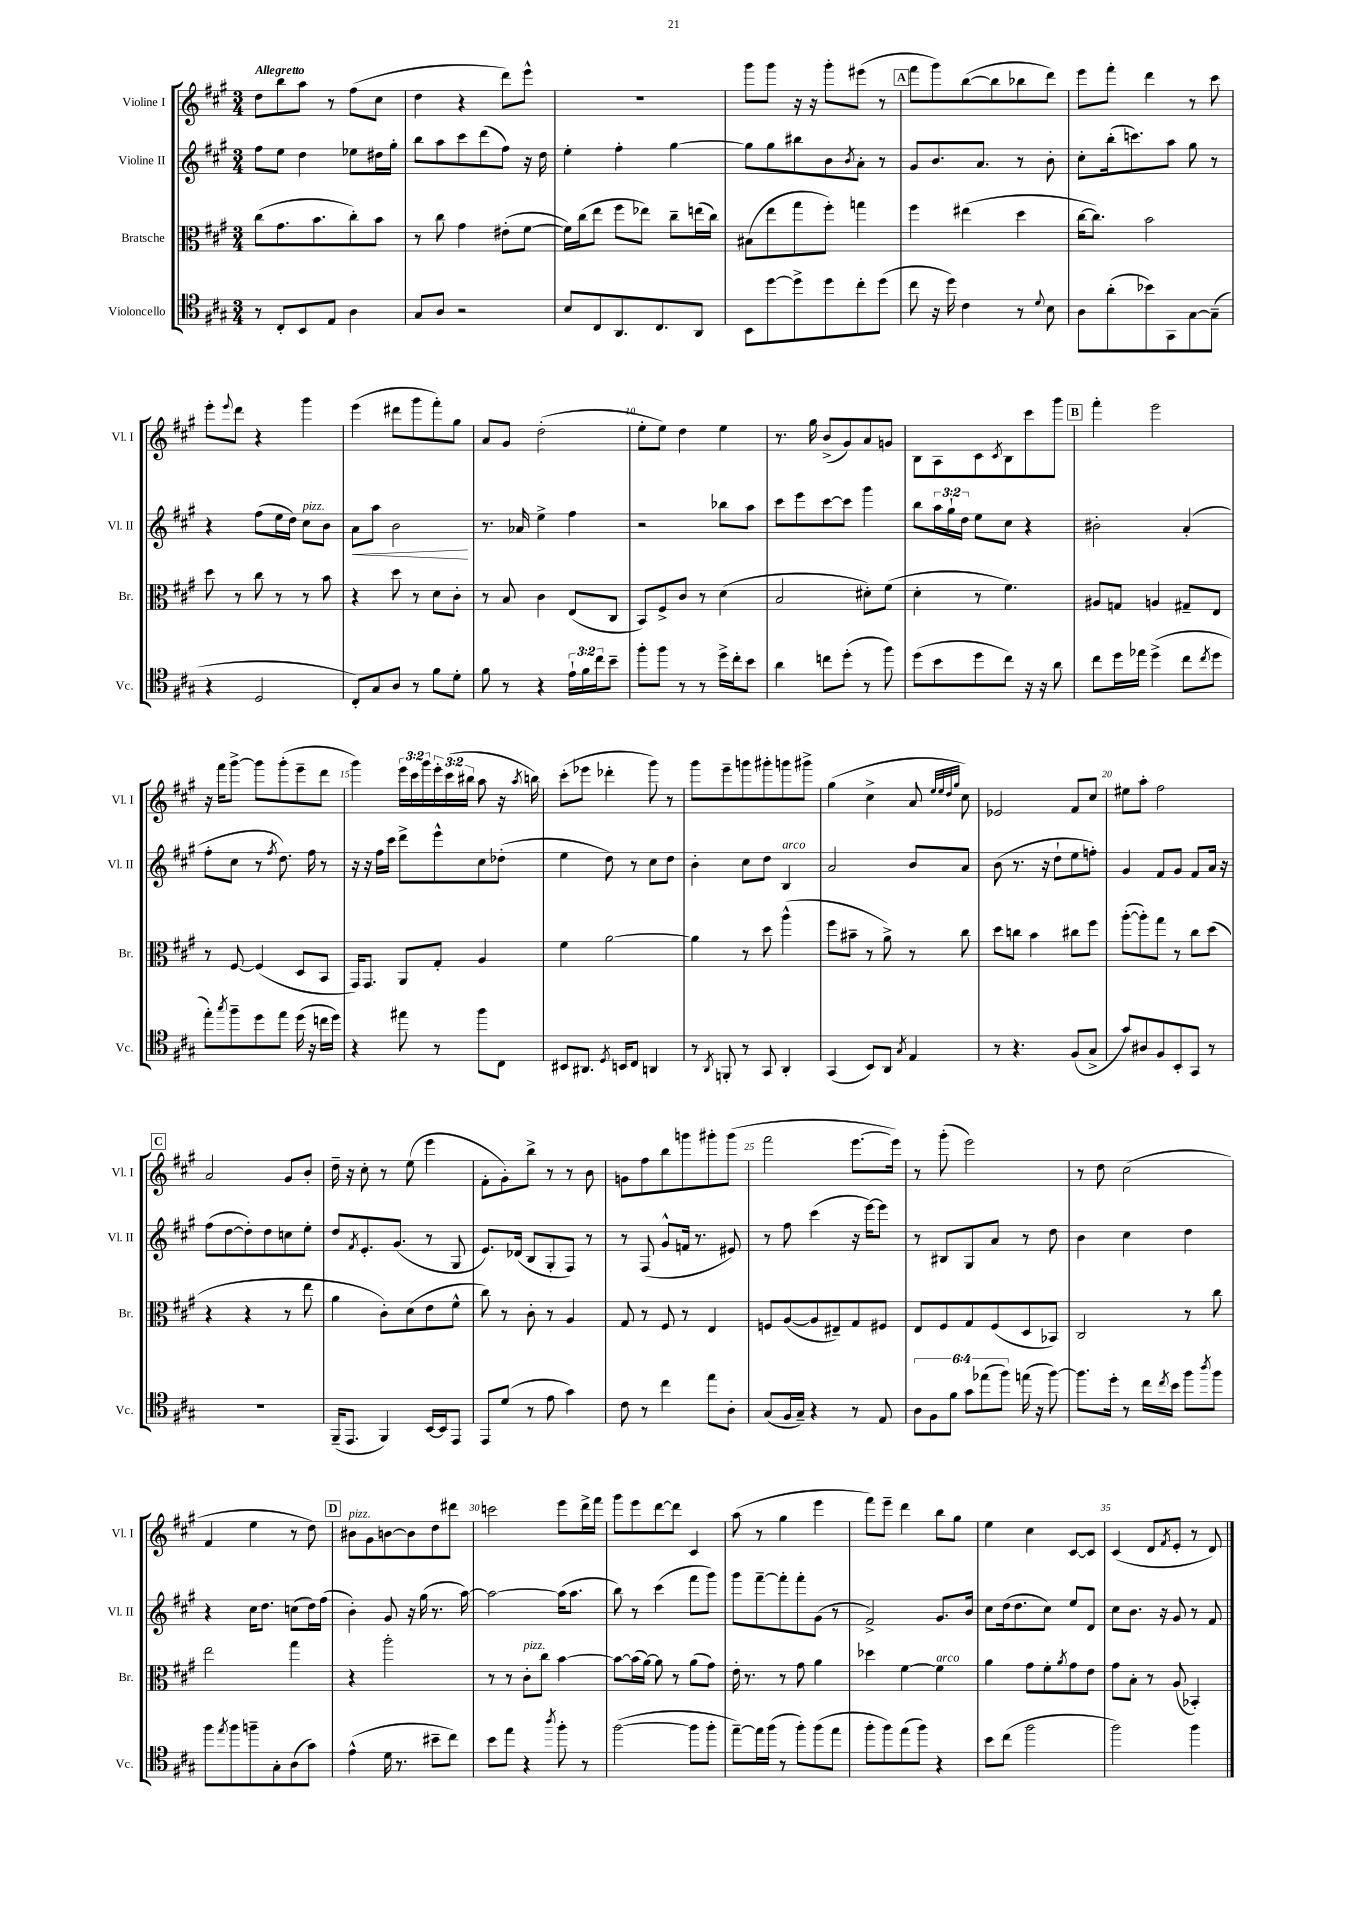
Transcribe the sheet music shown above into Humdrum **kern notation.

**kern	**kern	**kern	**kern
*staff4	*staff3	*staff2	*staff1
*clefC4	*clefC3	*clefG2	*clefG2
*k[f#c#g#]	*k[f#c#g#]	*k[f#c#g#]	*k[f#c#g#]
*M3/4	*M3/4	*M3/4	*M3/4
8r	(8cc#	8ff#	8dd
8C#'	8.g#	8ee	8bb
8BB	.	4dd	8aa
.	8.b	.	.
8E	.	.	8r
4A	8cc#')	8ee-	(8ff#
.	8b	16dd#	8cc#
.	.	16gg#'	.
=	=	=	=
8G#	8r	8bb	4dd
8A	8cc#	8aa	.
2r	4g#	8ccc#	4r
.	.	(8ddd	.
.	(8e#'	8ff#)	8ddd)
.	[8f#	16r	8eee^^
.	.	16dd	.
=	=	=	=
8B	16f#])	4ee'	2.r
.	(16cc#	.	.
8C#	8ee	.	.
8.AA	8ff#	4ff#'	.
.	8ee-)	.	.
8.C#	.	.	.
.	8cc#~	[4gg#	.
8AA	(16ee	.	.
.	16cc#)	.	.
=	=	=	=
8BB	(8B#	8gg#]	8ggg#
[8dd	8ee	8gg#	8ggg#
8dd^]	8gg#	8bb#	16r
.	.	.	16r
8dd	8ff#')	8b	8ggg#'
.	.	8qb	.
8cc#'	4gg	8a'	(8eee#
(8dd	.	8r	8r
=	=	=	=
8cc#	4ff#	8g#	8fff#
16r	.	8.b	8ggg#)
16dd)	.	.	.
4c#	(4ee#	.	([8bb
.	.	8.a	.
.	.	.	8bb]
8r	4dd	8r	8bb-
8qqd	.	.	.
8B	.	8b'	8ddd)
=	=	=	=
8A	[16cc#	8cc#'	8eee
.	8.cc#])	.	.
(8a'	.	(16bb'	8fff#'
.	.	8.ccc)	.
8b-)	2b	.	4ddd
8GG#	.	8aa	.
[8G#	.	8gg#	8r
(8G#~]	.	8r	8ccc#
=	=	=	=
4r	8dd	4r	8eee'
.	.	.	8qqeee
.	8r	.	8ddd
2D	8cc#	(8ff#	4r
.	8r	16ee	.
.	.	16dd)	.
.	8r	8cc#	4ggg#
.	8b	8b	.
=	=	=	=
8C#')	4r	8a	(4eee
8G#	.	8aa	.
8A	8dd	2b	8ddd#
8r	8r	.	8ggg#
8f#	8d	.	8fff#')
8d'	8c#'	.	8gg#
=	=	=	=
8f#	8r	8.r	8a
8r	8B	.	8g#
.	.	16a-	.
4r	4c#	4ee^	(2dd'
24e`	(8E	4ff#	.
24f#	.	.	.
24cc#	.	.	.
8b~	8C#	.	.
=	=	=	=
8ff#'	8BB)	2r	8ee'
8ff#	8F#^	.	8ee)
8r	8c#	.	4dd
8r	8r	.	.
16dd^	(4d	8bb-	4ee
16cc#'	.	.	.
8b	.	8aa	.
=	=	=	=
4a	2B	8ccc#	8.r
.	.	8eee	.
.	.	.	16gg#
8cc	.	[8ccc#	(8b^
(8dd'	.	8ccc#]	8g#)
8r	8d#')	4ggg#	8a
8ff#)	(8f#	.	8g
=	=	=	=
(8dd	4d'	8bb	8B
8b	.	24aa	8A
.	.	24gg#`	.
.	.	24dd	.
8dd	8r	8ee	8c#
.	.	.	8qc#
8cc#)	4.f#)	8cc#	8B
16r	.	4r	8ccc#
16r	.	.	.
8a	.	.	8ggg#
=	=	=	=
8cc#	8A#	2b#'	4fff#'
16dd	8G	.	.
16ee-	.	.	.
(4dd^	4A	.	2eee
8cc#	8G#~	(4a'	.
8qcc#	.	.	.
8dd	8E	.	.
=	=	=	=
8ee')	8r	8ff#'	16r
.	.	.	16fff#
8qgg#	.	.	.
8ff#~	[8F#	8cc#	[8ggg#^
8dd	(4F#]	8r	8ggg#]
.	.	8qff#	.
8ee	.	8.dd)	(8ggg#'
(16dd	8D	.	8eee~
16r	.	16ff#	.
16cc	8BB	8r	8ddd
16dd)	.	.	.
=	=	=	=
4r	16GG#)	16r	4ggg#)
.	8.GG#	16r	.
.	.	16ff#	.
.	.	16ccc#	.
8ee#	8AA	8ddd^	24eee
.	.	.	24ccc#
.	.	.	24ggg#
8r	8G#'	8eee^^	24eee'
.	.	.	(24ccc#
.	.	.	24bb#
8ff#	4A	8cc#	8aa
8C#	.	(8dd-'	16r
.	.	.	8qaa
.	.	.	16bb)
=	=	=	=
8BB#	4f#	4ee	(8ccc#'
8.AA#	.	.	8eee-
.	[2a	8dd)	4ddd-'
8qD	.	.	.
16BB	.	.	.
8C#	.	8r	.
4AA	.	8cc#	8ggg#)
.	.	8dd	8r
=	=	=	=
8r	4a]	4b'	8ggg#
8qAA	.	.	.
8FF'	.	.	8eee~
8r	8r	8cc#	8ggg
8GG#	8dd	8dd	8ggg#'
4AA'	(4aa^^	4B	8ggg
.	.	.	8ggg#^
=	=	=	=
(4GG#	8ff#	2a	(4gg#
.	8b#~	.	.
8BB)	8r	.	4cc#^
8AA	8a^)	.	.
8qG#	.	.	.
4E	8r	8b	8a
.	.	.	32qqee
.	.	.	32qqee
.	.	.	32qqdd
.	.	.	32qqgg#
.	8cc#	8a	8cc#)
=	=	=	=
8r	8dd	(8b	2e-
4.r	8cc	8.r	.
.	4b	.	.
.	.	16r	.
.	.	8dd`	.
(8F#	8cc#	8ee	8f#
8G#^	8ff#	8ff')	8cc#
=	=	=	=
8g#)	([8aa'	4g#	8ee#
8A#	8aa'])	.	8aa'
8F#	8gg#	8f#	2ff#
8BB'	8r	8g#	.
8GG#	8cc#	8f#	.
8r	(8dd	16a	.
.	.	16r	.
=	=	=	=
2.r	4r	(8ff#	2a
.	.	[8dd	.
.	4r	8dd'])	.
.	.	8dd	.
.	8r	8cc	8g#
.	8ee	8ee'	8b'
=	=	=	=
(16FF#~	4a	8dd	16dd~
8.EE	.	.	16r
.	.	8qf#	.
.	.	8.e'	8cc#'
4FF#)	8c#')	.	8r
.	.	(8.g#	.
.	(8d	.	(8ee
[16BB	8e	8r	4eee
16BB]	.	.	.
8EE	8f#^^	8G#	.
=	=	=	=
8EE	8cc#)	8.e)	8f#'
(8d	8r	.	8g#')
.	.	(16d-	.
8r	8c#'	8B	8bb^
8e	8r	8G#'	8r
4g#)	4A	8F#)	8r
.	.	8r	8b
=	=	=	=
8c#	8G#	8r	8g
8r	8r	(8F#	8ff#
4cc#	8F#	8g#^^	8bb
.	8r	16f	8ggg
.	.	8.r	.
8ee	4E	.	8ggg#'
8A'	.	8e#)	(8ggg#
=	=	=	=
(8G#	8F	8r	2fff#
16F#	([8A	8ff#	.
16G#~)	.	.	.
4r	8A]	(4ccc#	.
.	8E#~)	.	.
8r	8G#	16r	[8.eee
.	.	[16eee)	.
8E	8F#	8eee]	.
.	.	.	16eee])
=	=	=	=
12A	8E	8r	8r
12F#	.	.	.
.	8F#	8B#	(8ggg#'
12f#	.	.	.
12g#	8G#	8G#	2eee)
(12ee-	.	.	.
.	(8F#	8a	.
12ff#)	.	.	.
(16ee	8D	8r	.
16r	.	.	.
[8ff#)	8BB-)	8dd	.
=	=	=	=
8.ff#]	2C#	4b	8r
.	.	.	8dd
16dd'	.	.	.
8r	.	4cc#	(2cc#
16cc#	.	.	.
8qcc#	.	.	.
16b	.	.	.
8ff#	8r	4dd	.
8qaa	.	.	.
8ff#	8cc#	.	.
=	=	=	=
8ff#	2ee	4r	4f#
8qee	.	.	.
8ff#	.	.	.
8ff~	.	16cc#	4ee
.	.	8.dd	.
8G#'	.	.	.
(8A	4gg#	(8cc	8r
8g#)	.	16dd)	8dd)
.	.	(16ff#	.
=	=	=	=
(4e^^	4r	4b')	8b#
.	.	.	8g#
16d	2aa'	8g#	[8b
8.r	.	.	.
.	.	16r	8b]
.	.	(16gg#	.
8b#~	.	8.r	8dd
8cc#)	.	.	8ddd#
.	.	[16aa)	.
=	=	=	=
8b	8r	2aa_	2ccc
8ee	8r	.	.
4r	8c#'	.	.
.	8cc#	.	.
8qaa	.	.	.
8ff#'	[4b	(16aa]	8eee
.	.	8.aa	.
8r	.	.	16ddd^
.	.	.	16fff#
=	=	=	=
([2ff#	8b_	8bb)	8ggg#
.	(16b]	8r	8eee
.	[16a)	.	.
.	8a]	(4ccc#	[8ddd
.	8r	.	8ddd]
8ff#]	(8a	8fff#	4c#
8ff#'	8g#)	8ggg#)	.
=	=	=	=
[8ee~)	16e'	8ggg#	(8aa
.	8.r	.	.
16ee]	.	[8fff#~	8r
(16ff#	.	.	.
8r	8r	8fff#']	4gg#
8ff#')	8g#	8fff#'	.
(8ff#	4a	(8g#	4eee
8ee	.	8r	.
=	=	=	=
8ff#'	4dd-	2f#^)	8fff#)
8ff#)	.	.	8eee~
(8ee	[4f#	.	4ddd
8ff#)	.	.	.
4r	4f#]	8.g#	8bb
.	.	.	8gg#
.	.	16b	.
=	=	=	=
8b	4a	8cc#	4ee
(8cc#	.	(16dd	.
.	.	8.dd	.
2ff#	8g#	.	4cc#
.	8f#'	8cc#)	.
.	8qa	.	.
.	8g#	8ee	[8c#
.	8e	8d	8c#]
=	=	=	=
2ff#)	8g#	8cc#	(4c#
.	8B'	8.b	.
.	8r	.	8d
.	.	16r	.
.	.	.	8qf#
.	(8A	8g#	8e'
4ff#	4BB-')	8r	8r
.	.	8f#	8d)
==	==	==	==
*-	*-	*-	*-
